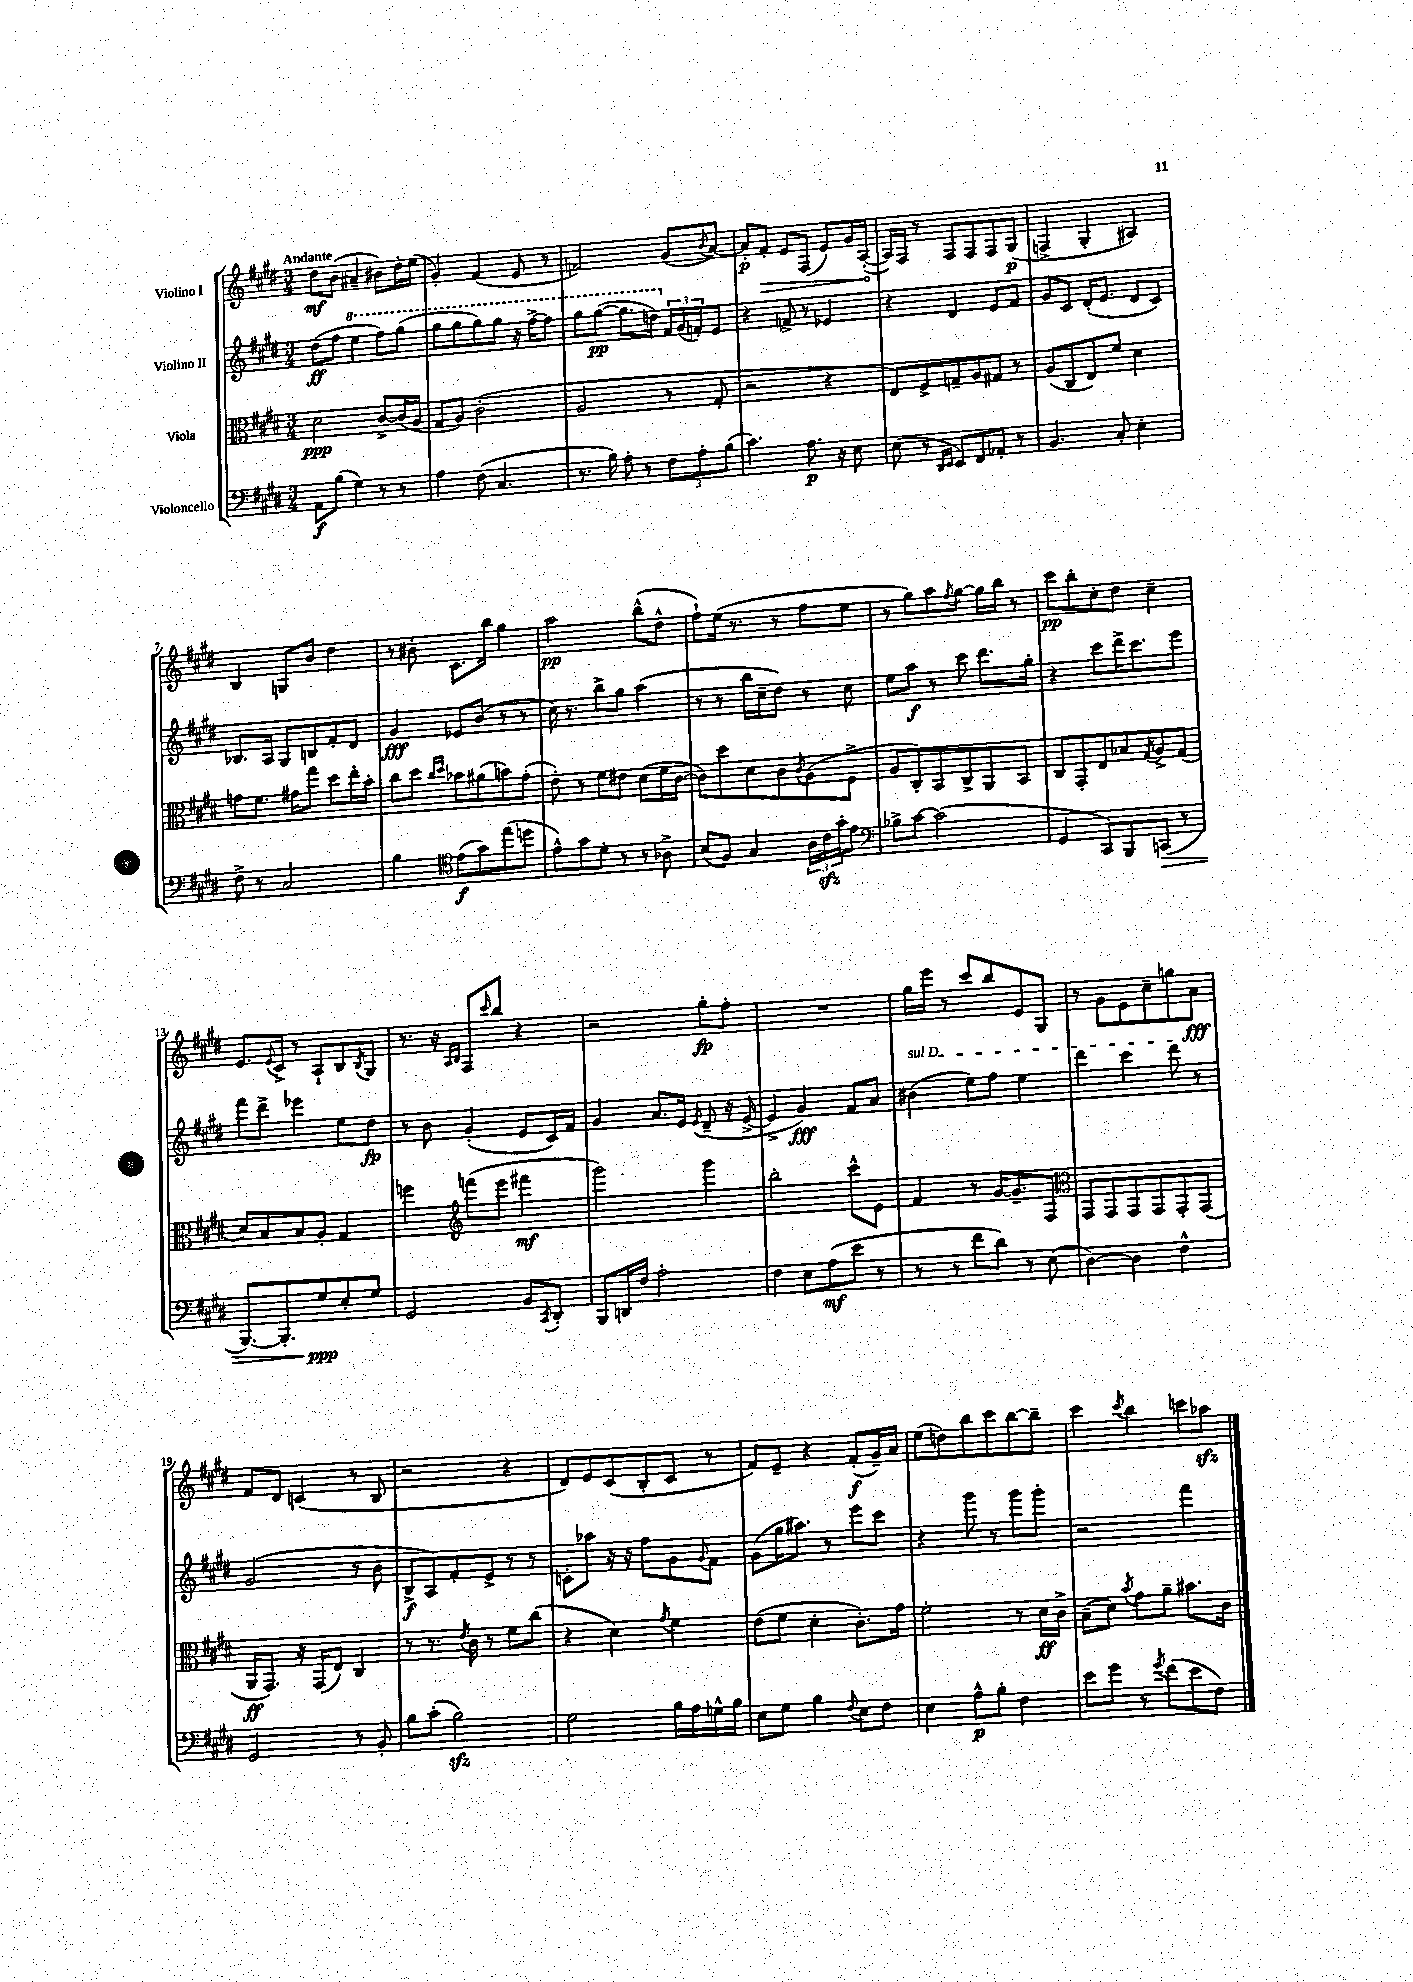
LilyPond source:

<<
\new StaffGroup <<
\new Staff = "s0" \with { instrumentName = "Violino I" } {
    \clef treble \key e \major \numericTimeSignature \time 3/4 \tempo "Andante"
    dis''8\mf b'8( ais'4-- bis'8) dis''16-. e''16( |
    gis'4-.) fis'4( e'8 r8 |
    f'2) gis'8( \acciaccatura { b'8 } a'8~) |
    a'8-.\p \once \override Hairpin.circled-tip = ##t fis'8-.\> e'8 fis8( e'8) gis'16 a16~-.\!( |
    a16) fis16 r8 fis8 fis8 fis8 gis8\p( |
    f4-> gis4-. ais4) |
    b4 g8 b'8 dis''4 |
    r8 bis'8-. cis'8. b''16 gis''4 |
    a''2\pp b''8-^( dis''8-^ |
    fis''8-!) e''16( r8. r8 fis''8 e''8 |
    r8 gis''8) a''8 \acciaccatura { fis''8 } gis''8~ gis''16 b''16 r8 |
    cis'''8\pp b''8-. cis''8-. dis''8 cis''4-- |
    e'8. \appoggiatura { e'8 } cis'16-> r8 a8-! b8 \acciaccatura { b8 } gis8 |
    r8. r16 \grace { a16 b16 } fis8 \grace { cis'''16 } b''8 r4 |
    r2 gis''8-.\fp fis''8-. |
    R2. |
    gis''16 e'''16 r8 cis'''8 b''8 e'8 gis8 |
    r8 gis'8 e'8 cis''8-- g''8 a'8\fff |
    fis'8 dis'8 c'4( r8 b8 |
    r2 r4 |
    dis'8) e'8 cis'8( b8-. cis'8 r8 |
    fis'8) e'8-- r4 fis'8-.\f( gis'16--) a'16 |
    e''8( d''8) b''8 cis'''8 b''8~ b''8-- |
    cis'''4 \acciaccatura { cis'''8 } b''4 c'''8 aes''8\sfz \bar "|." |
}
\new Staff = "s1" \with { instrumentName = "Violino II" } {
    \clef treble \key e \major \numericTimeSignature \time 3/4
    dis''8\ff( fis''8 \ottava #1 e'''4 fis'''8) gis'''8( |
    gis'''8 gis'''8 gis'''8) gis'''8 r16 fis'''16~-> fis'''8 |
    gis'''8 gis'''8~\pp( gis'''8. d'''16) \ottava #0 \tuplet 3/2 { fis'16 gis'16( f'16-.) } e'8 |
    r4 f'8-> r8 ees'4 |
    r4 dis'4 e'8 fis'8 |
    gis'8 cis'8 dis'16-.( e'8. dis'8 cis'8) |
    bes8. a16 gis8 b8 fis'8-. dis'8 |
    gis'4\fff ees'8 b'8( r8 r8 |
    cis''16) r8. b''8-> gis''8 a''4( |
    r8 r8 b''16 cis''16-- dis''8) r8 cis''8 |
    e''8 a''8\f r8 cis'''8 dis'''8. gis''16-. |
    r4 cis'''8 dis'''16-> cis'''8. e'''8 |
    fis'''8 dis'''8-> ees'''4 e''8 dis''8\fp |
    r8 b'8 gis'4-.( e'8 cis'16) fis'16 |
    gis'4 a'8. e'16 \acciaccatura { e'8 } dis'8--( r16 e'16~-> |
    e'4-> gis'4\fff) fis'8 a'8 |
    \once \override TextSpanner.bound-details.left.text = \markup { \italic "sul D" } bis'4\startTextSpan( e''8) fis''8 e''4 |
    dis'''4 cis'''4 dis'''8\stopTextSpan r8 |
    gis'2( r8 b'8 |
    b8->\f a8) fis'8-. e'8-> r8 r8 |
    c'8-. aes''8 r16 r16 fis''8 gis'8 \appoggiatura { gis'8 } fis'8 |
    gis'8( gis''16 ais''8.) r8 e'''8 cis'''8 |
    r4 gis'''8 r8 gis'''8 gis'''8-. |
    r2 fis'''4 \bar "|." |
}
\new Staff = "s2" \with { instrumentName = "Viola" } {
    \clef alto \key e \major \numericTimeSignature \time 3/4
    dis'2\ppp cis'8~-> cis'16( a16 |
    gis8 a8) cis'2-.( |
    a2 r8 gis8-. |
    r2 r4 |
    e8) fis8-> g8-- a8 gis8 r8 |
    a8( cis8 e8) fis'8 dis'4 |
    g'8 fis'8. gis'16 gis''8 dis''8 e''16-. b'16-. |
    cis''8 dis''8 \grace { cis''16 dis''16 } bes'8 ais'8( b'8) gis'8-.( |
    e'8-.) r8 fis'8 eis'8 dis'8( fis'16 cis'16~ |
    cis'8) dis''8 dis'8 cis'8 \acciaccatura { cis'8 } a8( fis8-> |
    a8 cis8-.) b,8 cis8-> a,8 b,8 |
    cis8 gis,8-. e8 bes8 \acciaccatura { gis8 } a8-> gis8( |
    dis'8) b8 b8 a8-. gis4 |
    f''4 \clef treble f'''8( e'''8 fis'''4\mf |
    gis'''2) gis'''4 |
    b''2-. cis'''8-^ e'8 |
    fis'4 r8 gis'16~ gis'8.-- fis8 |
    \clef alto gis,8 gis,8 gis,8 gis,8 gis,8-. gis,8( |
    a,16\ff gis,8.) r16 gis,16( e8) cis4 |
    r8 r8. \acciaccatura { e'8 } cis'16 r8 fis'8 cis''8( |
    r4 dis'4) \acciaccatura { gis'8 } fis'4 |
    e'8( fis'8 dis'4-. cis'8.-.) gis'16 |
    fis'2-. r8 dis'16\ff cis'16-> |
    b8--( dis'8) \acciaccatura { b'8 } gis'8 a'8-- bis'8. cis'16 \bar "|." |
}
\new Staff = "s3" \with { instrumentName = "Violoncello" } {
    \clef bass \key e \major \numericTimeSignature \time 3/4
    a,8\f b8( gis4) r8 r8 |
    a4 fis8( cis4. |
    r8. b16) a8-. r8 \tuplet 3/2 { fis8 a8-. b8( } |
    cis'4.) a8.\p r16 e8 |
    e8( r8 \grace { dis,16 e,16 } e,8) fis,8 aes,8-. r8 |
    b,4. cis8-. e4-. |
    fis8-> r8 cis2 |
    b4 \clef tenor e'8\f( gis'8) e''8( d''8 |
    e'8-^) gis'8 dis'8-. r8 r8 aes8-> |
    b8( fis8) gis4 \tuplet 3/2 { a16 cis'16\sfz gis'16-. } e'8 |
    \clef bass bes8-> cis'8~ cis'2( |
    gis,4 cis,8) b,,8 c,8\>( r8 |
    b,,8.~) b,,8.-. gis8\ppp\! e8-. gis8 |
    gis,2 b,8 \acciaccatura { cis,8 } dis,8-. |
    b,,8 d,16 fis16 a2-. |
    fis4 e8 a8\mf( e'8 r8 |
    r8 r8 fis'8 dis'8) r8 e8( |
    dis4~) dis4 fis4-^ |
    gis,2 r8 b,8-. |
    b8 cis'8-.( b2\sfz) |
    gis2 b16 a16 g16-^ b16 |
    e8 gis8 b4 \appoggiatura { fis8 } e8 fis8 |
    e4 a8-^\p b8-. fis4 |
    e'8 gis'8 r8 \acciaccatura { gis'8 } fis'8( e'8 fis8) \bar "|." |
}
>>
>>
